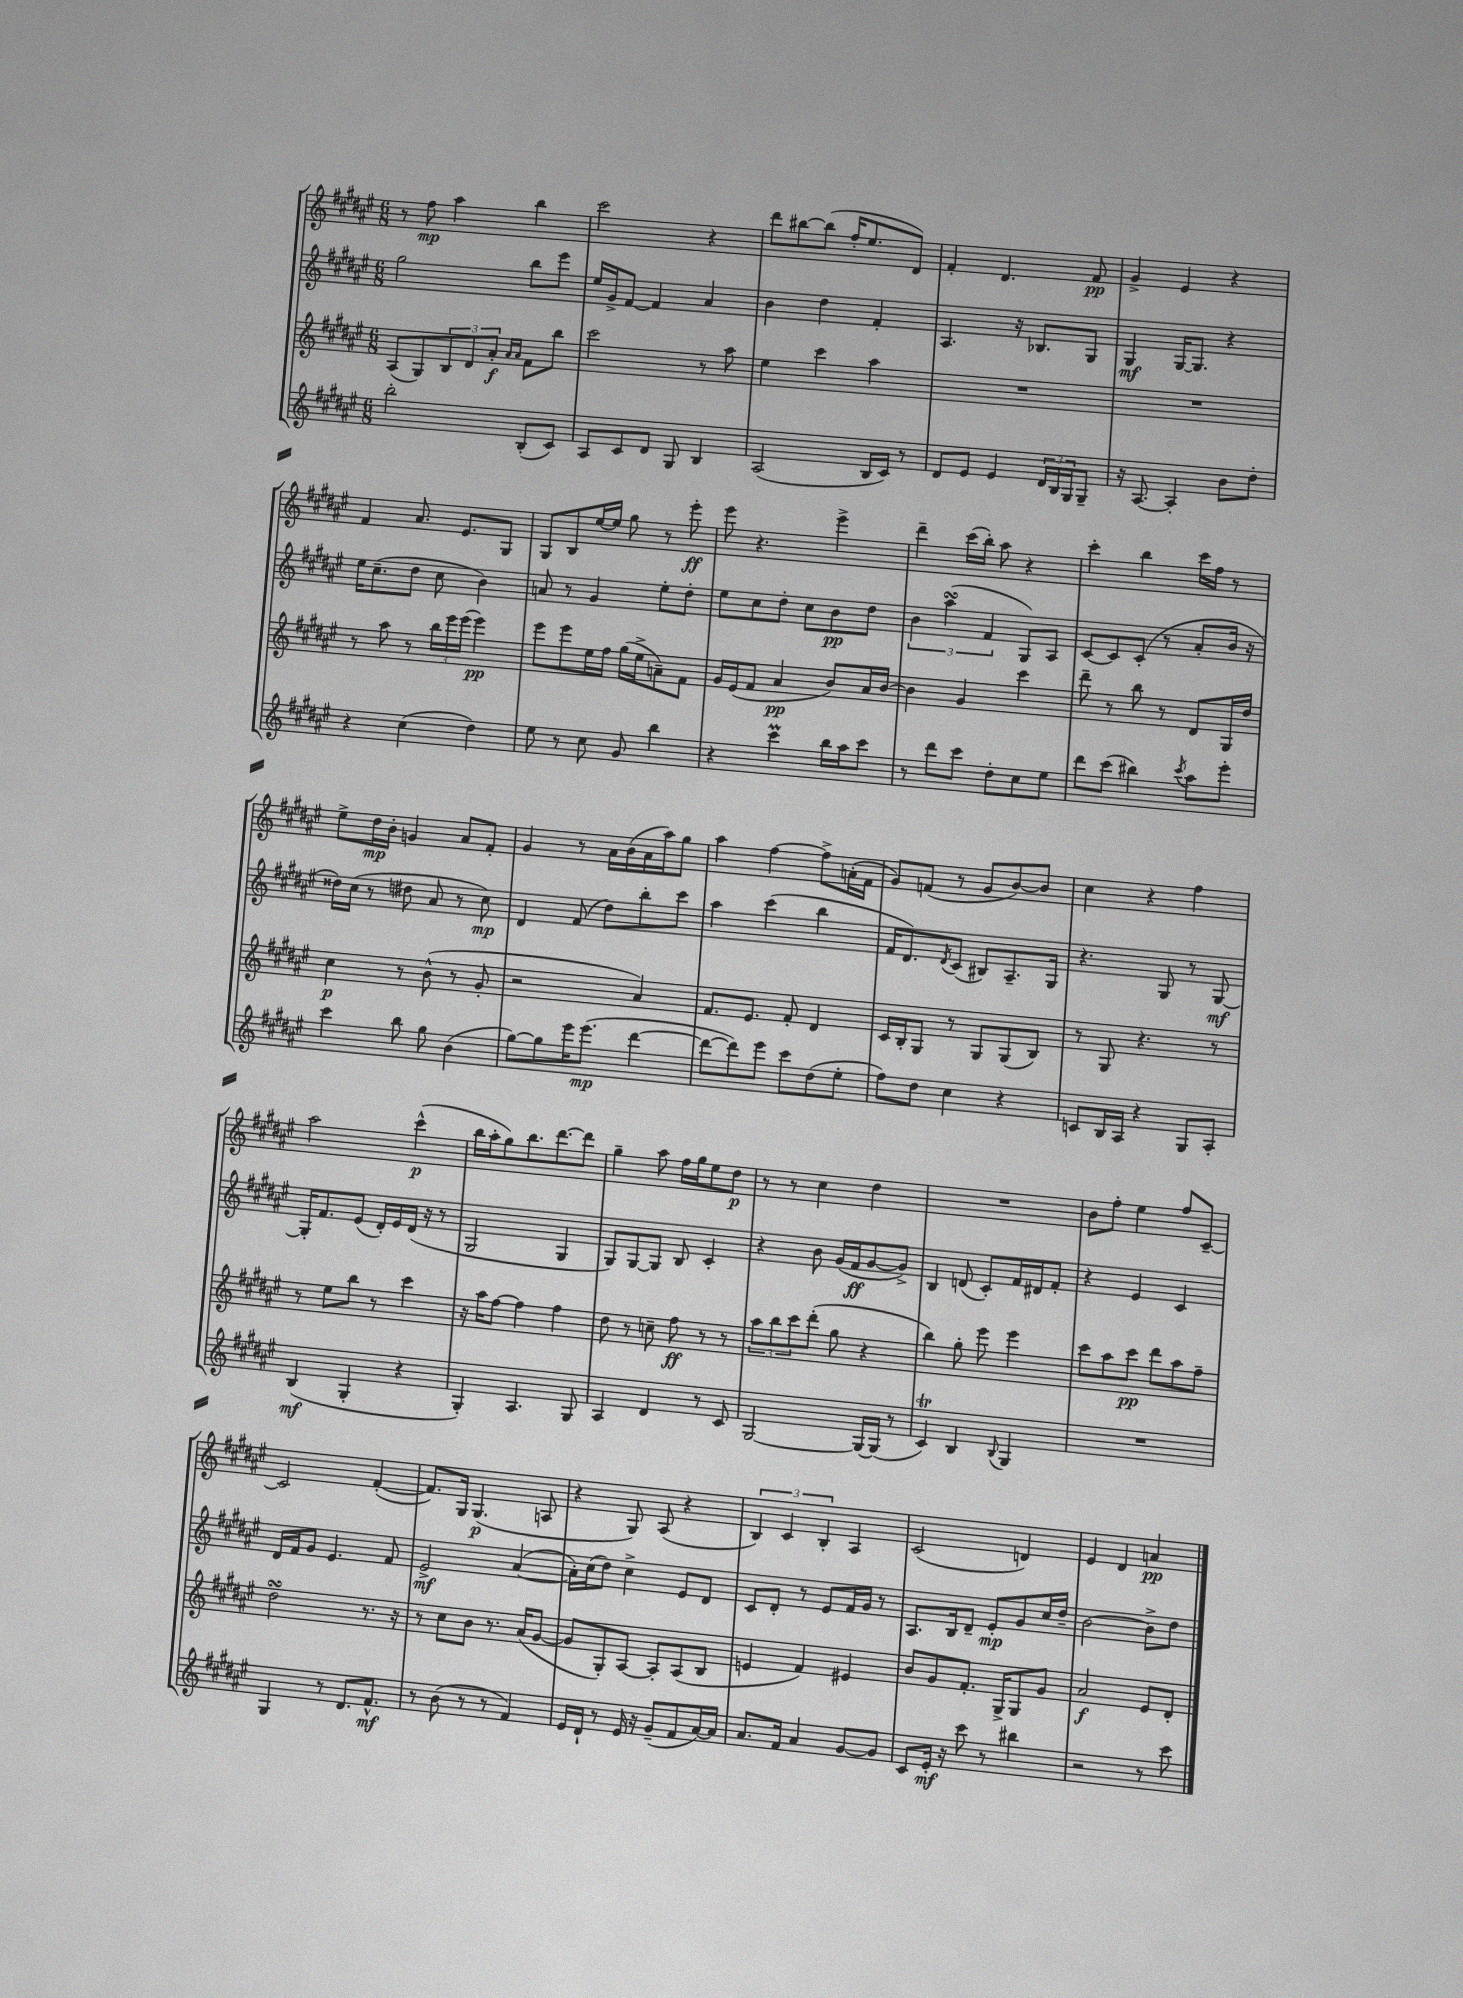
<<
\new StaffGroup <<
\new Staff = "s0" {
    \clef treble \key fis \major \numericTimeSignature \time 6/8
    r8 fis''8\mp ais''4 b''4 |
    cis'''2 r4 |
    dis'''8 bis''8~ bis''8( fis''16-. eis''8. dis'8) |
    fis'4-. dis'4. fis'8\pp |
    gis'4-> eis'4 r4 |
    fis'4 ais'8. eis'8. gis8 |
    gis8 b8 eis''16~ eis''16 gis''8 r8 eis'''8-.\ff |
    eis'''8 r4. eis'''4-> |
    dis'''4-- cis'''16( b''16-.) ais''8 r4 |
    cis'''4-. b''4 cis'''16 fis''16 r8 |
    eis''8-> dis''16\mp b'16-. g'4 ais'8 fis'8-. |
    gis'4 r8 ais'16 b'16( ais'16 ais''16) gis''8 |
    ais''4 fis''4~ fis''8-> a'16-.( fis'16 |
    gis'8) f'8( r8 gis'8 b'8~) b'8 |
    cis''4 r4 fis''4 |
    ais''2 cis'''4-^\p( |
    b''16 ais''16-. gis''8) b''8. dis'''8.~ dis'''8 |
    gis''4-- ais''8 fis''16 gis''16 eis''8 dis''8\p |
    r8 r8 cis''4 dis''4 |
    R2. |
    b'8 fis''8-. eis''4 fis''8 cis'8~-- |
    cis'2 fis'4~-.( |
    fis'8.) gis16 gis4.\p( a8 |
    r4 gis8) ais8( r4 |
    \tuplet 3/2 { b4) cis'4 b4-. } ais4 |
    cis'2( d'4) |
    eis'4 dis'4 a'4\pp \bar "|." |
}
\new Staff = "s1" {
    \clef treble \key fis \major \numericTimeSignature \time 6/8
    gis''2 b''8 eis'''8 |
    eis''16 gis'16-> fis'8~ fis'4 ais'4 |
    b'4 dis''4 fis'4-. |
    ais4. r16 bes8. gis8 |
    gis4\mf gis16~ gis8. r4 |
    eis''16 cis''8.--( dis''8 cis''8 b'4) |
    a'8 r8 gis'4 eis''8-. dis''8-. |
    eis''8 cis''8 dis''8-. cis''8 b'8\pp dis''8 |
    \tuplet 3/2 { b'4 ais''4\turn( fis'4 } gis8) ais8 |
    cis'8~ cis'8 cis'8-.( r8 ais'8-. b'16 r16 |
    disis''16) cis''16( r8 dis''8 ais'8 r8 cis''8\mp) |
    dis'4 fis'8( dis''8) b''8-. cis'''8 |
    ais''4 cis'''4( b''4 |
    fis'16 dis'8.) \acciaccatura { dis'8 } cis'8( bis8) ais8.-- gis16 |
    r4. gis8 r8 gis8~\mf |
    gis16-. fis'8. eis'8( dis'16-.) eis'16 dis'16( r16 r8 |
    gis2 gis4 |
    gis8) gis8~ gis8 b8 cis'4-. |
    r4 b'8 gis'16( fis'16\ff gis'8~ gis'8->) |
    b4 d'8( cis'8-.) fis'16 dis'16 fis'8-. |
    r4 eis'4 cis'4 |
    dis'16 fis'16 gis'8 eis'4. fis'8 |
    eis'2->\mf ais'4~( |
    ais'16-.) cis''16( dis''8) cis''4-> eis'8 dis'8 |
    cis'8 dis'8-. r8 eis'8 fis'16 gis'16 r8 |
    ais8. b16 dis'8-- eis'8-.\mp gis'8 cis''16 dis''16-- |
    b'2~ b'8-> dis''8 \bar "|." |
}
\new Staff = "s2" {
    \clef treble \key fis \major \numericTimeSignature \time 6/8
    ais8( gis8) \tuplet 3/2 { b8 dis'8 ais'8-.\f } \grace { ais'16 ais'16 } fis'8 b''8 |
    cis'''2 r8 ais''8 |
    eis''4 cis'''4 ais''4 |
    R2. |
    R2. |
    r8 ais''8 r8 \tuplet 3/2 { b''16 eis'''16 eis'''16( } eis'''4\pp) |
    eis'''8 eis'''8 eis''16 fis''16 gis''16( eis''16-> a'8--) fis'8 |
    gis'16 eis'16( fis'8 ais'4\pp b'8) ais'16 b'16~ |
    b'4 gis'4 cis'''4 |
    dis'''8-- r8 b''8 r8 dis'8 gis16 dis''16 |
    cis''4\p r8 b'8-^( r8 gis'8-. |
    r2 ais'4) |
    fis'8. eis'8. fis'8-. dis'4 |
    cis'16 b16-. gis8 r8 gis8 gis8( b8) |
    r8 gis8 r4. r8 |
    r8 eis''8 b''8 r8 cis'''4 |
    r16 ais''16 fis''8~ fis''4 fis''4 |
    dis''8 r8 c''8-- fis''8\ff r8 r8 |
    \tuplet 3/2 { ais''8 b''8 cis'''8 } dis'''8-.( gis''8 r4 |
    b''4) gis''8-. eis'''8 eis'''4 |
    cis'''8 ais''8 cis'''8\pp dis'''8 ais''8 fis''8-- |
    dis''2\turn r8. r16 |
    r8 cis''8 b'8 r8. ais'16( gis'8~ |
    gis'8 gis8-.) ais8~ ais8-. ais8( b8 |
    e'4 fis'4) eis'4 |
    b'8 gis'8 fis'8.-. gis16-> gis8 gis'8 |
    ais'2\f eis'8 dis'8-. \bar "|." |
}
\new Staff = "s3" {
    \clef treble \key fis \major \numericTimeSignature \time 6/8
    b''2-. b8-.( cis'8) |
    ais8 cis'8 dis'8 gis8 b4 |
    ais2( b16 cis'16) r8 |
    dis'8 eis'8 eis'4 \tuplet 3/2 { dis'16 b16 gis16 } gis8-- |
    r16 ais8.~ ais4-. b'8 dis''8-. |
    r4 cis''4( dis''4) |
    eis''8 r8 cis''8 gis'8 b''4 |
    r4 cis'''4\prall b''16 ais''16 cis'''8 |
    r8 dis'''8 cis'''8 dis''8-. cis''8 eis''8 |
    dis'''8 cis'''8( bis''4) \acciaccatura { cis'''8 } ais''8 eis'''8-. |
    cis'''4 b''8 gis''8 b'4( |
    gis''8~) gis''8 eis'''16 eis'''8.\mp( dis'''4~ |
    dis'''8~ dis'''8) eis'''8 cis'''8 dis''8( eis''8-. |
    fis''8) dis''8 cis''4 r4 |
    c'8 b16 ais16 r4 gis8 ais8-. |
    b4\mf( gis4-. r4 |
    gis4-.) ais4. gis8 |
    ais4 dis'4 r8 cis'8 |
    gis2~ gis16~ gis16( r8 |
    cis'4\trill) b4 \appoggiatura { b8 } gis4 |
    R2. |
    gis4 r8 dis'8. fis'8.-^\mf |
    r8 b'8( r8 r8 fis'4) |
    eis'16 dis'16-! r8 eis'16 r16 gis'8--( fis'8 ais'16~) ais'16 |
    ais'8. fis'16 ais'4 gis'8~ gis'8 |
    cis'8 eis'16-.\mf r16 cis'''8 r8 bis''4 |
    r2 r8 cis'''8 \bar "|." |
}
>>
>>
\layout { \context { \Score \remove "Bar_number_engraver" } }
